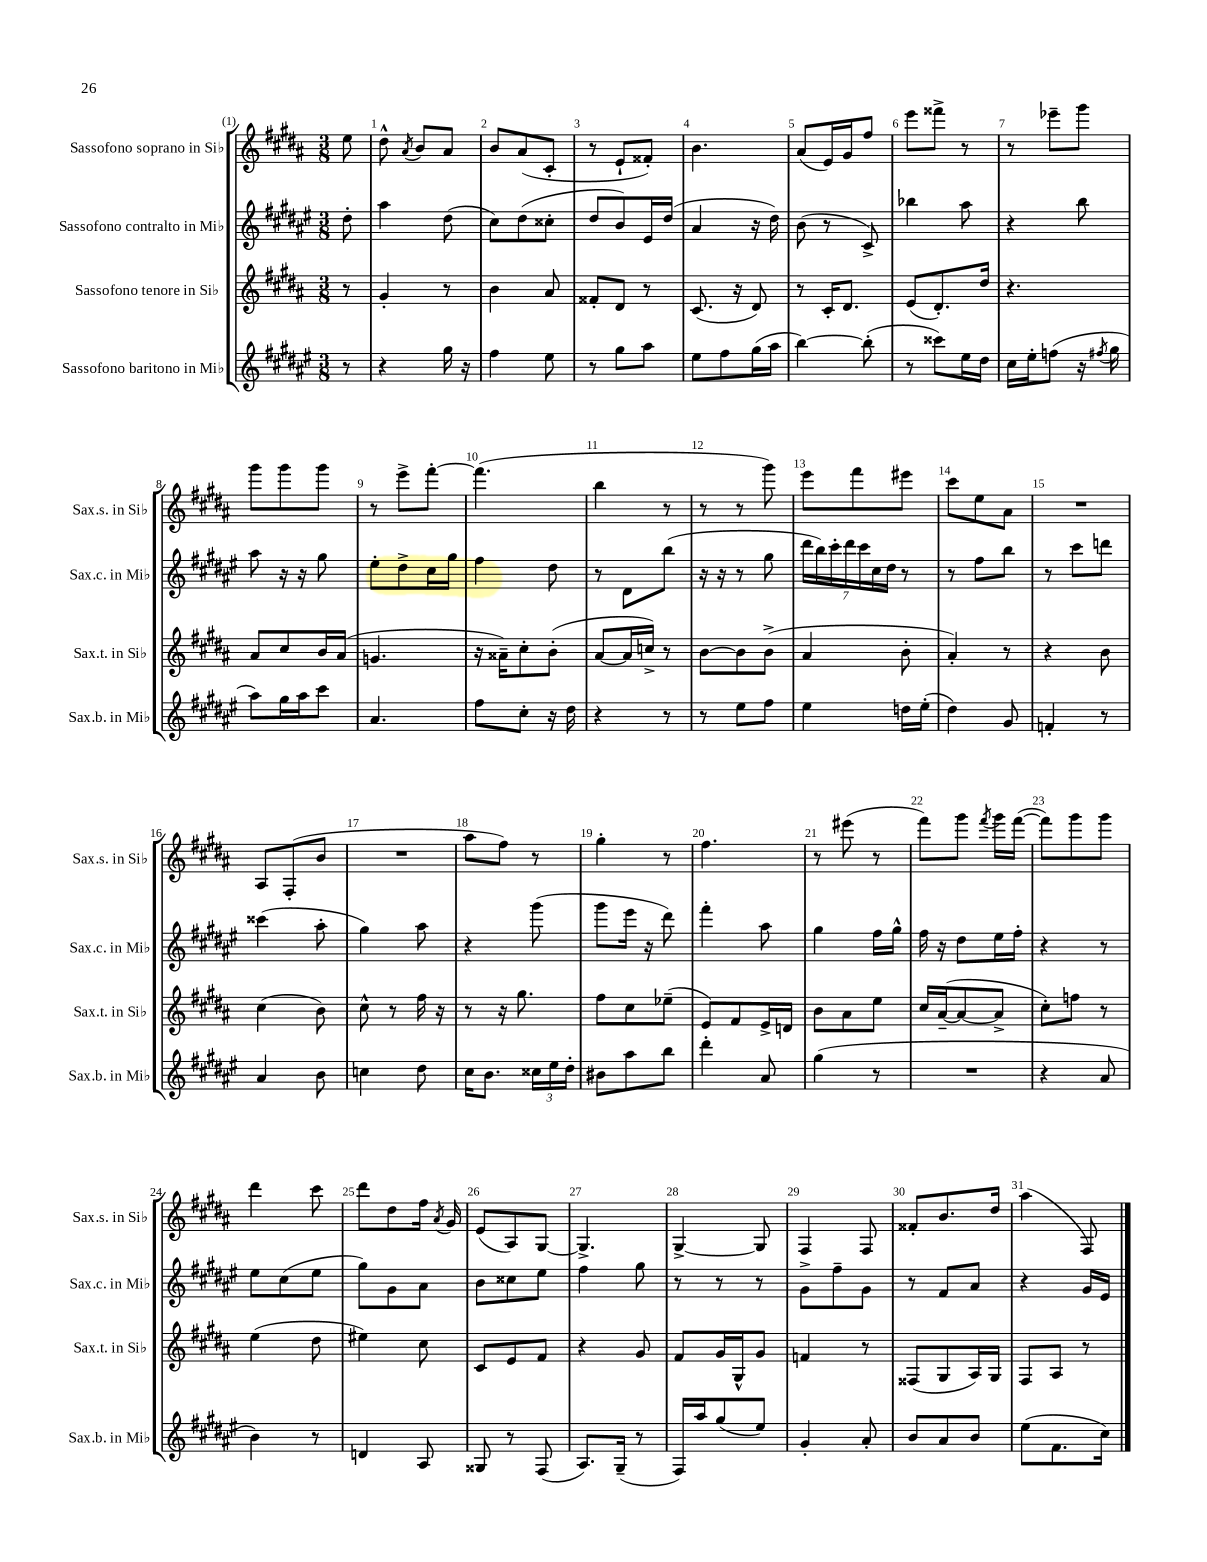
<<
\new StaffGroup <<
\new Staff = "s0" \with { instrumentName = "Sassofono soprano in Sib" shortInstrumentName = "Sax.s. in Sib" } {
    \clef treble \key b \major \numericTimeSignature \time 3/8 \partial 8
    \autoBeamOff e''8 |
    dis''8-^ \acciaccatura { ais'8 } b'8[ ais'8] |
    b'8[ ais'8( cis'8]-. |
    r8 e'8[-! fisis'8]-.) |
    b'4. |
    ais'8[( e'16) gis'16 fis''8] |
    e'''8[ fisis'''8]-> r8 |
    r8 ees'''8[-- gis'''8] |
    gis'''8[ gis'''8 gis'''8] |
    r8 e'''8[-> fis'''8]~-. |
    fis'''4.( |
    b''4 r8 |
    r8 r8 gis'''8) |
    e'''8[ fis'''8 eis'''8] |
    cis'''8[ e''8 ais'8] |
    R4. |
    ais8[ fis8-.( b'8] |
    R4. |
    ais''8[ fis''8]) r8 |
    gis''4-. r8 |
    fis''4. |
    r8 eis'''8( r8 |
    fis'''8[) gis'''8] \acciaccatura { fis'''8 } gis'''16[ fis'''16]~( |
    fis'''8[) gis'''8 gis'''8] |
    dis'''4 cis'''8 |
    dis'''8[ dis''8 fis''16] \acciaccatura { ais'8 } gis'16 |
    e'8[( ais8) gis8]~ |
    gis4.-> |
    gis4~-> gis8 |
    fis4 fis8 |
    fisis'8[-. b'8. dis''16] |
    ais''4( fis8) \bar "|." |
}
\new Staff = "s1" \with { instrumentName = "Sassofono contralto in Mib" shortInstrumentName = "Sax.c. in Mib" } {
    \clef treble \key fis \major \numericTimeSignature \time 3/8 \partial 8
    \autoBeamOff dis''8-. |
    ais''4 dis''8( |
    cis''8[) dis''8( cisis''8]-. |
    dis''8[ b'8) eis'16 dis''16]( |
    ais'4 r16 dis''16) |
    b'8( r8 cis'8->) |
    bes''4 ais''8 |
    r4 b''8 |
    ais''8 r16 r16 gis''8 |
    eis''8[-. dis''8-> cis''16 gis''16] |
    fis''4 dis''8 |
    r8 dis'8[ b''8]( |
    r16 r16 r8 gis''8 |
    \tuplet 7/4 { dis'''16[ b''16) cis'''16-. dis'''16 cis'''16 cis''16 dis''16] } r8 |
    r8 fis''8[ b''8] |
    r8 cis'''8[ d'''8] |
    cisis'''4( ais''8-. |
    gis''4) ais''8 |
    r4 gis'''8( |
    gis'''8[ eis'''16] r16 dis'''8) |
    fis'''4-. ais''8 |
    gis''4 fis''16[ gis''16]-^ |
    fis''16 r16 dis''8[ eis''16 fis''16]-. |
    r4 r8 |
    eis''8[ cis''8( eis''8] |
    gis''8[) gis'8 ais'8] |
    b'8[ cisis''8 eis''8] |
    fis''4 gis''8 |
    r8 r8 r8 |
    gis'8[-> fis''8-- gis'8] |
    r8 fis'8[ ais'8] |
    r4 gis'16[ eis'16] \bar "|." |
}
\new Staff = "s2" \with { instrumentName = "Sassofono tenore in Sib" shortInstrumentName = "Sax.t. in Sib" } {
    \clef treble \key b \major \numericTimeSignature \time 3/8 \partial 8
    \autoBeamOff r8 |
    gis'4-. r8 |
    b'4 ais'8 |
    fisis'8[-. dis'8] r8 |
    cis'8.( r16 dis'8) |
    r8 cis'16[-. dis'8.] |
    e'8[( dis'8.-.) dis''16] |
    r4. |
    ais'8[ cis''8 b'16 ais'16]( |
    g'4. |
    r16 aisis'16[--) cis''8-. b'8]-.( |
    ais'8[~ ais'16 c''16]->) r8 |
    b'8[~ b'8 b'8]->( |
    ais'4 b'8-. |
    ais'4-.) r8 |
    r4 b'8 |
    cis''4( b'8) |
    cis''8-^ r8 fis''16 r16 |
    r8 r16 gis''8. |
    fis''8[ cis''8 ees''8]--( |
    e'8[) fis'8 e'16-> d'16] |
    b'8[ ais'8 e''8] |
    cis''16[ ais'16~--( ais'8~ ais'8]-> |
    cis''8[-.) f''8] r8 |
    e''4( dis''8 |
    eis''4) cis''8 |
    cis'8[ e'8 fis'8] |
    r4 gis'8 |
    fis'8[ gis'16 gis16-^ gis'8] |
    f'4 r8 |
    fisis8[( gis8 ais16) gis16] |
    fis8[ ais8] r8 \bar "|." |
}
\new Staff = "s3" \with { instrumentName = "Sassofono baritono in Mib" shortInstrumentName = "Sax.b. in Mib" } {
    \clef treble \key fis \major \numericTimeSignature \time 3/8 \partial 8
    \autoBeamOff r8 |
    r4 gis''16 r16 |
    fis''4 eis''8 |
    r8 gis''8[ ais''8] |
    eis''8[ fis''8 gis''16( ais''16] |
    b''4~) b''8-.( |
    r8 cisis'''8[) eis''16 dis''16] |
    cis''16[ eis''16-. f''8]( r16 \acciaccatura { fis''8 } gis''16 |
    ais''8[) gis''16 ais''16 cis'''8] |
    ais'4. |
    fis''8[ cis''8]-. r16 dis''16 |
    r4 r8 |
    r8 eis''8[ fis''8] |
    eis''4 d''16[ eis''16]-.( |
    dis''4) gis'8 |
    f'4-. r8 |
    ais'4 b'8 |
    c''4 dis''8 |
    cis''16[ b'8.] \tuplet 3/2 { cisis''16[ eis''16 dis''16]-. } |
    bis'8[ ais''8 b''8] |
    dis'''4-. ais'8 |
    gis''4( r8 |
    R4. |
    r4 ais'8 |
    b'4) r8 |
    d'4 ais8 |
    gisis8 r8 fis8( |
    ais8.[) gis16]--( r8 |
    fis16[) ais''16 gis''8( eis''8]) |
    gis'4-. ais'8-. |
    b'8[ ais'8 b'8] |
    eis''8[( fis'8. cis''16]) \bar "|." |
}
>>
>>
\layout { \context { \Score \override BarNumber.break-visibility = ##(#f #t #t) barNumberVisibility = #all-bar-numbers-visible } }
